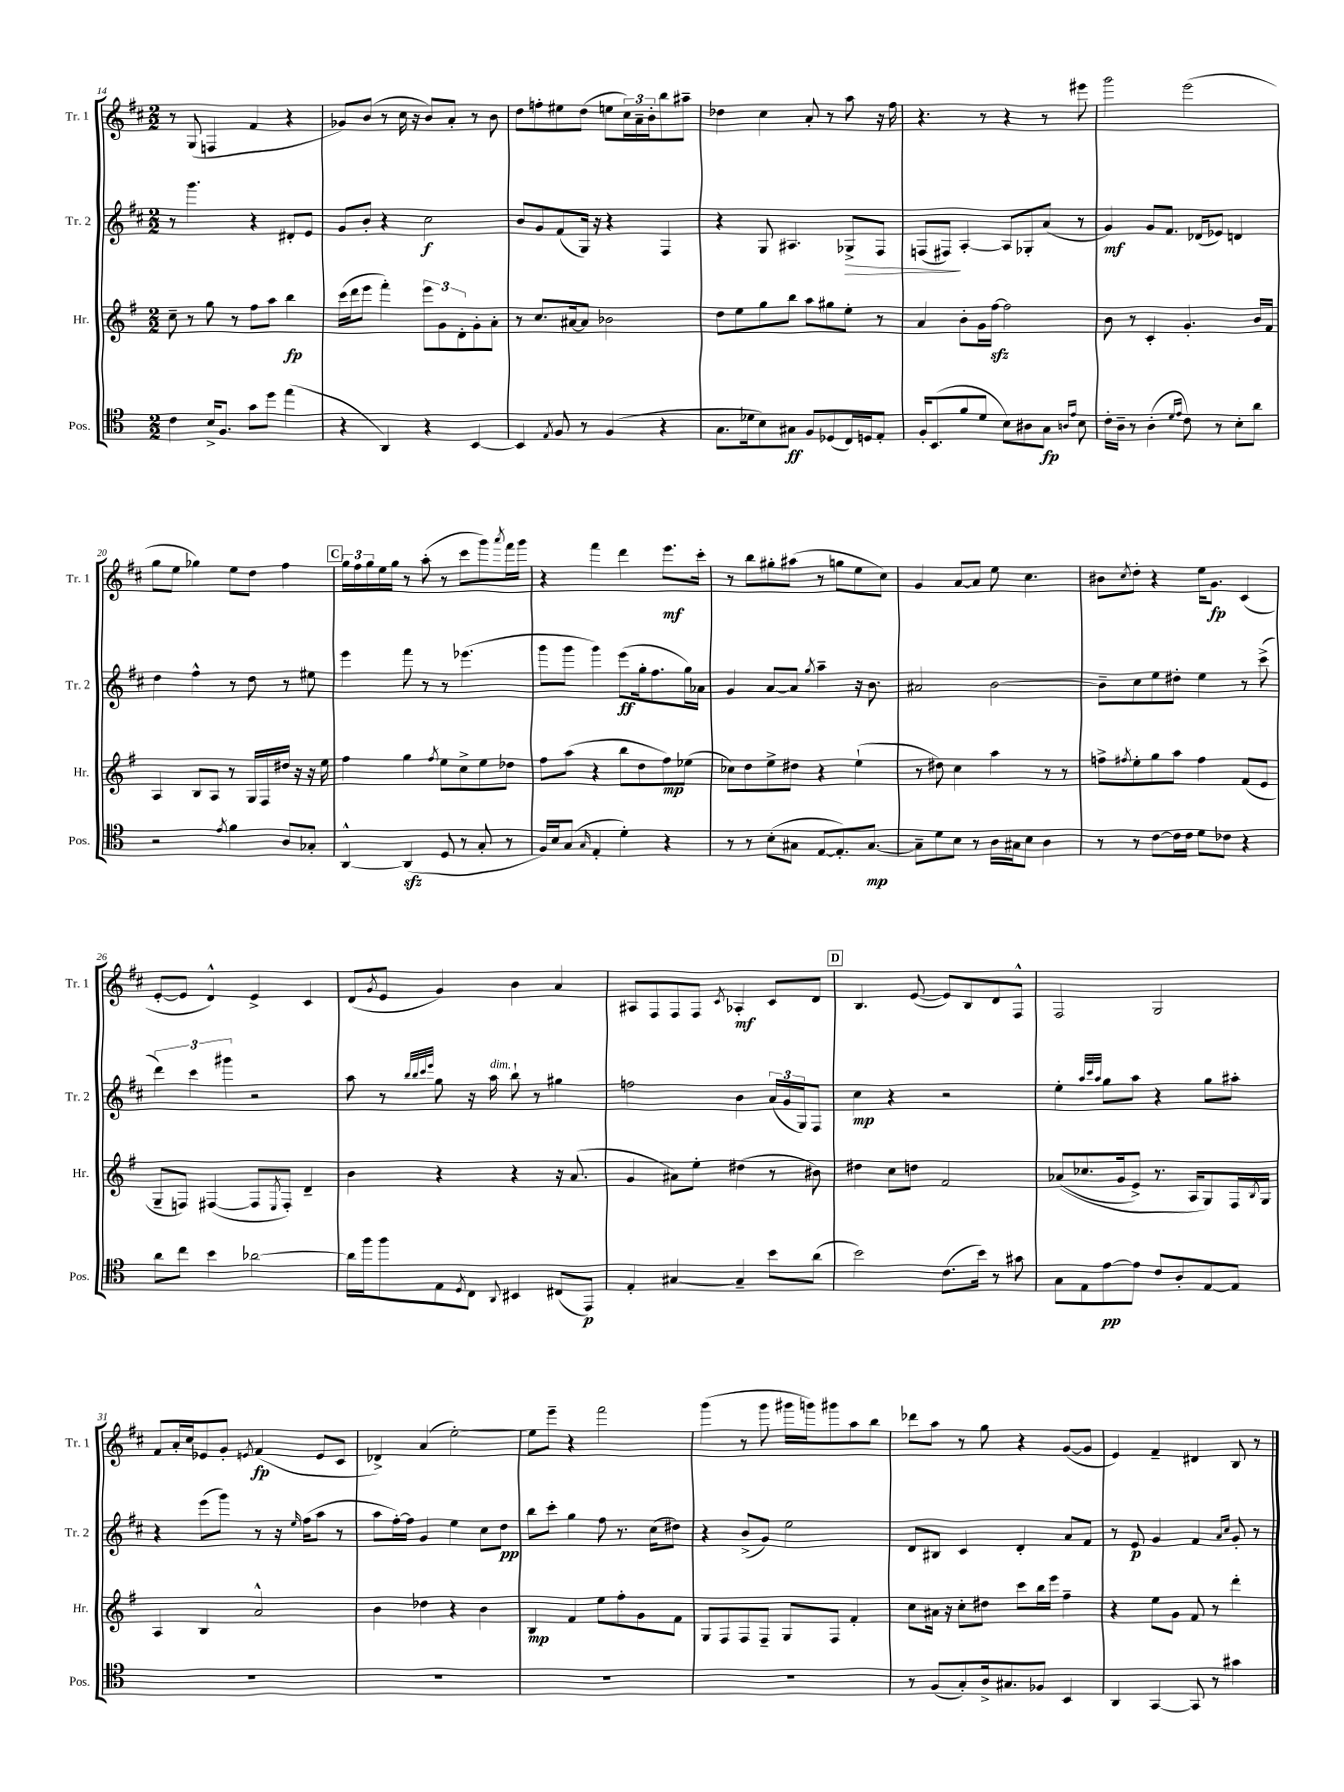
<<
\new StaffGroup <<
\new Staff = "s0" \with { instrumentName = "Tr. 1" shortInstrumentName = "Tr. 1" } {
    \clef treble \key d \major \numericTimeSignature \time 2/2
    r8 g8( f4 fis'4 r4 |
    ges'8) b'8( r8 cis''16 r16 b'8) a'8-. r8 b'8 |
    d''8 f''8-. eis''8 d''8( e''8 \tuplet 3/2 { cis''16) a'16-- b'16-. } b''8 ais''8-- |
    des''4 cis''4 a'8-. r8 a''8 r16 fis''16 |
    r4. r8 r4 r8 eis'''8 |
    g'''2 e'''2( |
    g''8 e''8 ges''4) e''8 d''8 fis''4 |
    \mark \markup { \box "C" } \tuplet 3/2 { g''16 fis''16 g''16 } e''16 g''16 r8 a''8-.( r8 cis'''8 g'''8) \acciaccatura { a'''8 } fis'''16 g'''16 |
    r4 fis'''4 d'''4 e'''8.\mf cis'''16-. |
    r8 b''8 gis''8-. ais''8( r8 g''8 e''8 cis''8) |
    g'4 a'8~ a'8 e''8 cis''4. |
    bis'8 \acciaccatura { cis''8 } d''8-. r4 e''16 g'8.\fp cis'4( |
    e'8~-. e'8 d'4-^) e'4-> cis'4 |
    d'8( \acciaccatura { g'8 } e'8 g'4) b'4 a'4 |
    ais8 fis8 fis8 fis8 \acciaccatura { cis'8 } aes4-.\mf cis'8 d'8 |
    \mark \markup { \box "D" } b4. e'8~( e'8) b8 d'8 fis8-^ |
    fis2 g2 |
    fis'8 a'16-. cis''16 ees'8 g'8-. \acciaccatura { e'8 } fis'4\fp( e'8 cis'8 |
    des'4->) a'4( e''2~-.) |
    e''8 e'''8-- r4 fis'''2 |
    g'''4( r8 g'''8 gis'''16 g'''16) gis'''8 a''8 b''8 |
    des'''8 a''8 r8 g''8 r4 g'8~( g'8 |
    e'4) fis'4-- dis'4 b8 r8 \bar "|." |
}
\new Staff = "s1" \with { instrumentName = "Tr. 2" shortInstrumentName = "Tr. 2" } {
    \clef treble \key d \major \numericTimeSignature \time 2/2
    r8 g'''4. r4 dis'8-. e'8 |
    g'8 b'8-. r4 cis''2\f |
    b'8 g'8 fis'8( g16) r16 r4 fis4 |
    r4 g8 ais4. ges8->\> fis8 |
    f8( fis8\!) a4~-. a8 ges8-. a'8( r8 |
    g'4\mf) g'8 fis'8. des'16( ees'8) d'4 |
    d''4 fis''4-^ r8 d''8 r8 eis''8 |
    \mark \markup { \box "C" } e'''4 fis'''8 r8 r8 ees'''4.( |
    g'''8 g'''8 g'''4) e'''8\ff( g''16-. fis''8. g''16) aes'16 |
    g'4 a'8~ a'8 \acciaccatura { g''8 } a''4-- r16 b'8. |
    ais'2 b'2~ |
    b'8-- cis''8 e''8 dis''8-. e''4 r8 cis'''8->( |
    \tuplet 3/2 { d'''4) cis'''4 gis'''4 } r2 |
    a''8 r8 \grace { b''32 b''32 cis'''32 e'''32 } g''8 r16 a''16^\markup { \italic "dim." } b''8-! r8 gis''4 |
    f''2 b'4 \tuplet 3/2 { a'16( g'16 g16) } fis8 |
    \mark \markup { \box "D" } cis''4\mp r4 r2 |
    e''4-. \grace { a''32 cis'''32 a''32 } g''8 a''8 r4 g''8 ais''8-. |
    r4 e'''8( g'''8) r8 r16 \grace { e''16 } fis''16( a''8 r8 |
    a''8 fis''16~-.) fis''16 g'4 e''4 cis''8 d''8\pp |
    b''8 cis'''8-. g''4 fis''8 r8. cis''16( dis''8) |
    r4 b'8->( g'8) e''2 |
    d'8 bis8 cis'4 d'4-. a'8 fis'8 |
    r8 e'8\p g'4 fis'4 \grace { a'16 cis''16 } g'8-. r8 \bar "|." |
}
\new Staff = "s2" \with { instrumentName = "Hr." shortInstrumentName = "Hr." } {
    \clef treble \key g \major \numericTimeSignature \time 2/2
    c''8-- r8 g''8 r8 fis''8 a''8 b''4\fp |
    c'''16( d'''16 e'''8 fis'''4-.) \tuplet 3/2 { e'''8 g'8 d'8-. } g'8-. a'8-. |
    r8 c''8. ais'16~ ais'8 bes'2 |
    d''8 e''8 g''8 b''8 a''8 gis''8 e''8-. r8 |
    a'4 b'8-. g'16 fis''16~\sfz fis''2 |
    b'8 r8 c'4-. g'4.-. b'16 fis'16 |
    a4 b8 a8 r8 g16 fis16 dis''16 r16 r16 e''16 |
    \mark \markup { \box "C" } fis''4 g''4 \acciaccatura { fis''8 } e''8 c''8-> e''8 des''8 |
    fis''8 a''8( r4 b''8 d''8 fis''8\mp) ees''8( |
    ces''8) d''8 e''8-> dis''8 r4 e''4-!( |
    r8 dis''8) c''4 a''4 r8 r8 |
    f''8-> \acciaccatura { fis''8 } e''8-. g''8 a''8 fis''4 fis'8( e'8 |
    g8-- f8) fis4~( fis8 \acciaccatura { e8 } fis8-.) d'4-- |
    b'4 r4 r4 r16 a'8.( |
    g'4 ais'8) e''8-. dis''4( r8 bis'8) |
    \mark \markup { \box "D" } dis''4 c''8 d''8 fis'2 |
    aes'8(\( ces''8. g'16 e'8->) r8. a16 g8\) fis16 \acciaccatura { b8 } g16 |
    a4 b4 a'2-^ |
    b'4 des''4 r4 b'4 |
    b4\mp fis'4 e''8 fis''8-. g'8 fis'8 |
    g8 fis8 fis8 fis8-- g8 fis8 fis'4-. |
    c''8 ais'16 r16 c''8-. dis''8 c'''8 b''16 e'''16 fis''4-- |
    r4 e''8 g'8 fis'8 r8 d'''4-. \bar "|." |
}
\new Staff = "s3" \with { instrumentName = "Pos." shortInstrumentName = "Pos." } {
    \clef tenor \key c \major \numericTimeSignature \time 2/2
    c'4 b16-> f8. g'8 d''8 e''4( |
    r4 a,4) r4 b,4~ |
    b,4 \acciaccatura { e8 } f8 r8 f4( r4 |
    g8. des'16 b8) gis8\ff f8 des8( c16) d16 e8-. |
    f16-. b,8.( f'8 d'8 b8) ais8 g8\fp \grace { a16 e'16 } b8 |
    c'16-. a16-- r8 a4-.( \grace { d'16 e'16 } c'8) r8 b8-. a'8 |
    r2 \acciaccatura { e'8 } f'4 a8 ges8-. |
    \mark \markup { \box "C" } a,4~-^ a,4\sfz( d8 r8 g8-. r8 |
    f16) b16 g8( \grace { g16 } e4-. d'4-.) r4 |
    r8 r8 b8-.( gis8 e8~ e8.-.) gis8.~\mp |
    gis8-- d'8 b8 r8 a16 gis16 b8 a4 |
    r8 r8 c'8~ c'16 c'16 d'8 ces'8 r4 |
    a'8 c''8 b'4 aes'2~ |
    aes'16 f''16 f''8 e8 \acciaccatura { d8 } c8 \appoggiatura { a,8 } bis,4 cis8( e,8\p) |
    e4-. gis4~ gis4-- b'8 a'8( |
    \mark \markup { \box "D" } b'2) c'8.( b'16) r8 gis'8 |
    g8 e8 e'8~\pp e'8 c'8 a8-. e8~ e8 |
    R1 |
    R1 |
    R1 |
    R1 |
    r8 f8( g8-.) a16-> gis8. fes8 b,4 |
    a,4 g,4~ g,8 r8 gis'4 \bar "|." |
}
>>
>>
\layout { \context { \Score currentBarNumber = #14 } }
